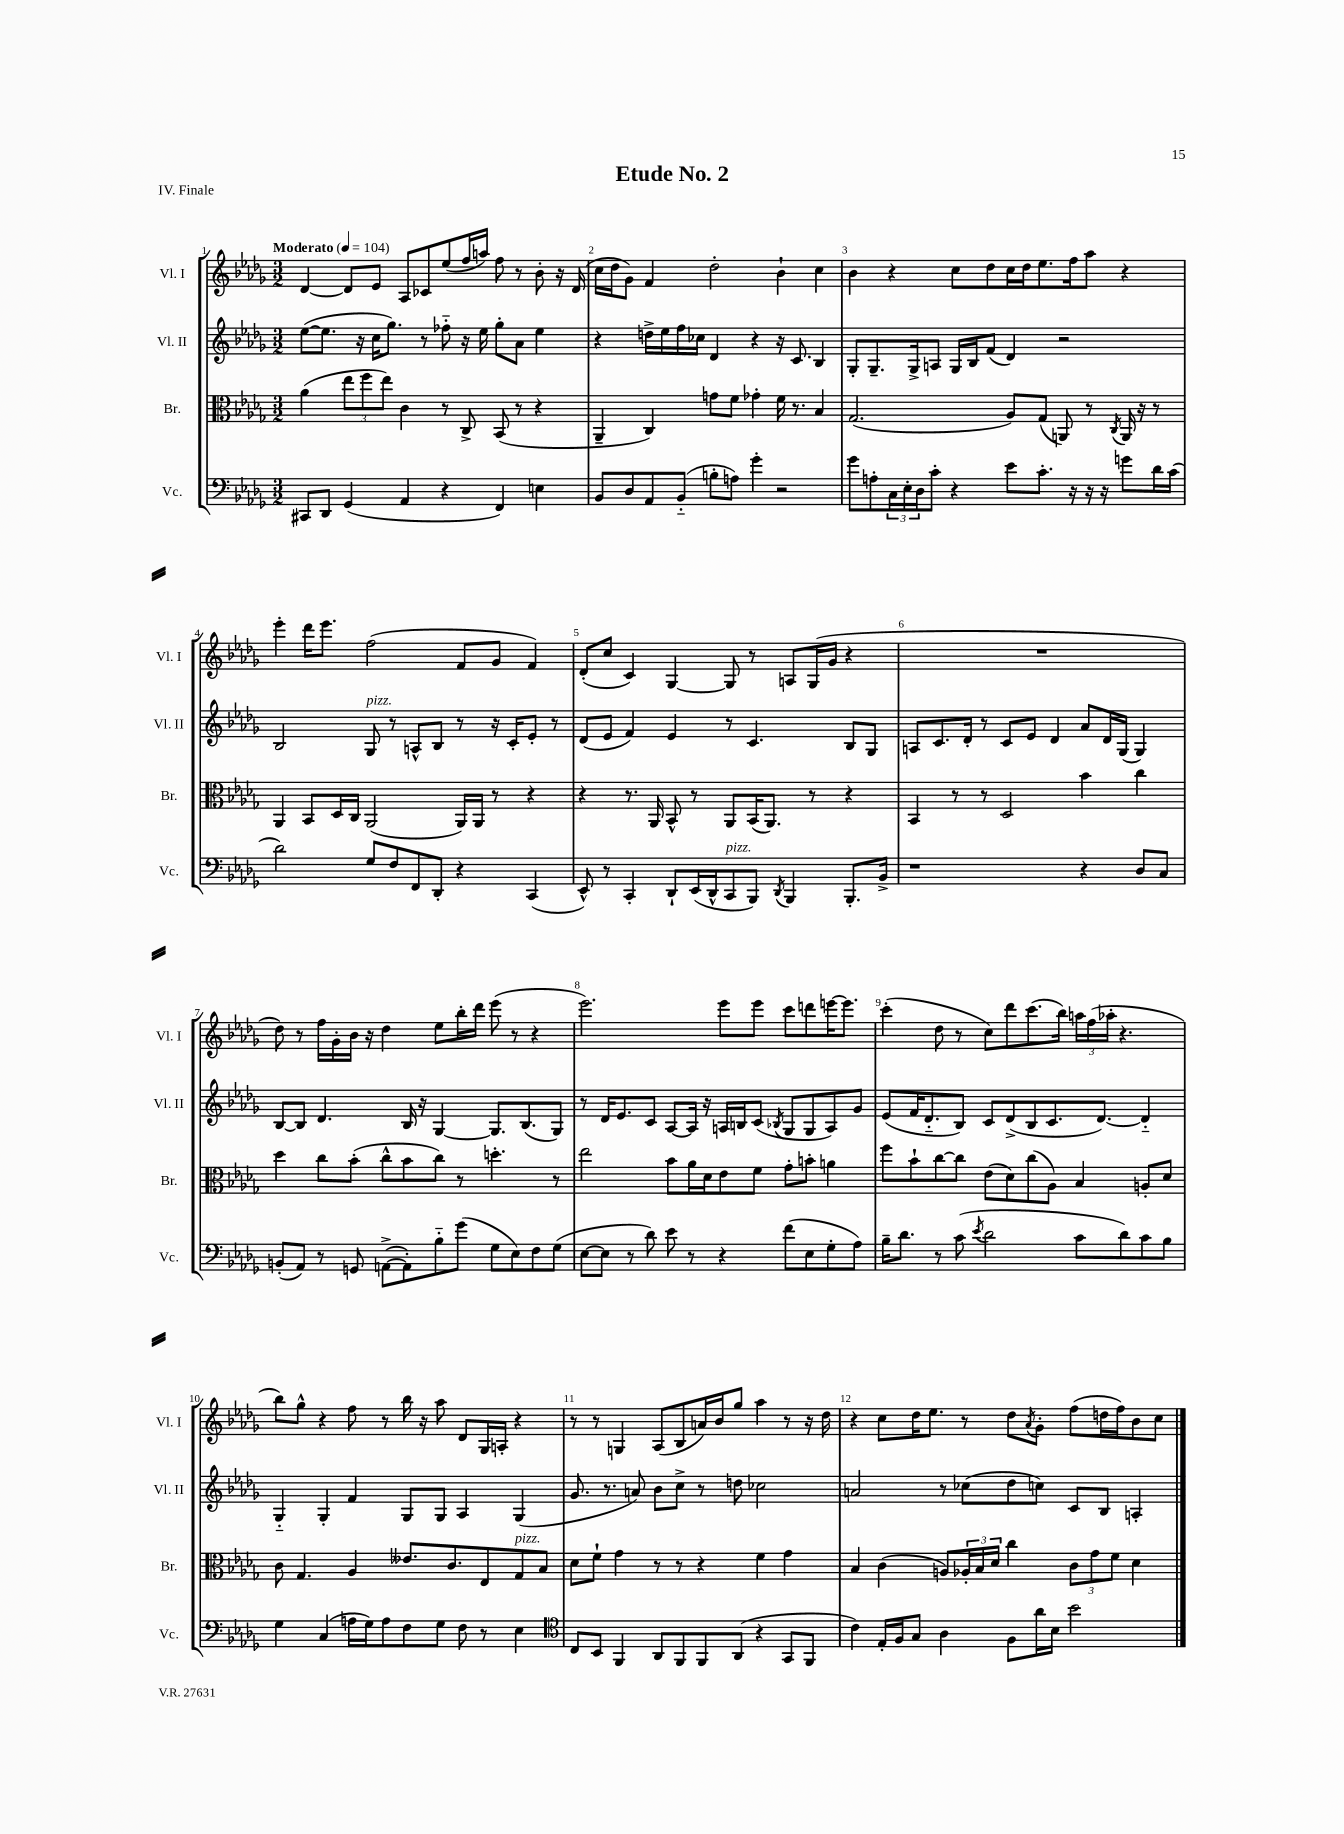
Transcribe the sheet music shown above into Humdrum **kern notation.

**kern	**kern	**kern	**kern
*staff4	*staff3	*staff2	*staff1
*clefF4	*clefC3	*clefG2	*clefG2
*k[b-e-a-d-g-]	*k[b-e-a-d-g-]	*k[b-e-a-d-g-]	*k[b-e-a-d-g-]
*M3/2	*M3/2	*M3/2	*M3/2
*MM104	*MM104	*MM104	*MM104
8CC#/L	(4a-\	([8ee-\L	[4d-/
8DD-/J	.	8.ee-\]J	.
(4GG-/	12ee-\L	.	8d-/]L
.	.	16r	.
.	12ff\	.	.
.	.	16cc\LK	8e-/J
.	12ee-\J)	.	.
.	.	8.gg-\J)	.
4AA-/	4c\	.	8A-/L
.	.	8r	8c-/
4r	8r	8ff-'~\	(8ee-/
.	8C^/	16r	16ff/L
.	.	16ee-\	16aa/JJ)
4FF/)	(8BB-/	8gg-'\L	8ff\
.	8r	8a-\J	8r
4E\	4r	4ee-\	8b-'\
.	.	.	16r
.	.	.	(16d-/
=	=	=	=
8BB-/L	4AA-~/	4r	16cc\LL
.	.	.	16dd-\J
8D-/	.	.	8g-\J)
8AA-/	4C/)	16dd^\LL	4f/
.	.	16ee-\	.
(8BB-'~/J	.	16ff\	.
.	.	16cc-\JJ	.
8B'\L	8g\L	4d-/	2dd-'\
8A\J)	8f\J	.	.
4g-'\	4g-'\	4r	.
2r	16f\	16r	4b-`\
.	8.r	8.c/	.
.	4B-/	4B-/	4cc\
=	=	=	=
8g-\L	(2.G-/	8G-'/L	4b-\
8A'\	.	8.G-~/	.
24C\L	.	.	4r
24E-'\	.	.	.
.	.	16G-^/k	.
24D-\J	.	.	.
8c'\J	.	8A/J	.
4r	.	16G-/LL	8cc\L
.	.	16B-/J	.
.	.	(8f/J	8dd-\
8e-\L	8A-/L)	4d-/)	16cc\L
.	.	.	16dd-\J
8.c'\J	(8G-/J	.	8.ee-\
.	8AA/)	2r	.
16r	.	.	16ff\k
16r	8r	.	8aa-\J
16r	.	.	.
.	8qC/	.	.
8g\L	16AA/	.	4r
.	16r	.	.
16d-\L	8r	.	.
(16c\JJ	.	.	.
=	=	=	=
2d-\)	4AA-/	2B-/	4eee-'\
.	8BB-/L	.	16ddd-\LK
.	.	.	8.eee-\J
.	16D-/L	.	.
.	16C/JJ	.	.
8G-/L	(2AA-/	8G-/	(2ff\
8F/	.	8r	.
8FF/	.	8A^^/L	.
8DD-'/J	.	8B-/J	.
4r	16AA-/LL)	8r	8f/L
.	16AA-/JJ	.	.
.	8r	16r	8g-/J
.	.	16c'/LK	.
(4CC/	4r	8e-'/J	4f/)
.	.	8r	.
=	=	=	=
8EE-^^/)	4r	(8d-/L	(8d-'/L
8r	.	8e-/J	8cc/J
4CC'/	8.r	4f/)	4c/)
.	16AA-/	.	.
8DD-`/L	8BB-^^/	4e-/	[4G-/
(16EE-/L	8r	.	.
16DD-^^/J	.	.	.
8CC/	8AA-/L	8r	8G-/]
8BBB-/J)	(16BB-/K	4.c/	8r
.	8.AA-/J)	.	.
8qDD-/	.	.	.
4BBB-/	.	.	8A/L
.	8r	.	(16G-/L
.	.	.	16g-/JJ
8.BBB-'/L	4r	8B-/L	4r
.	.	8G-/J	.
16BB-^/Jk	.	.	.
=	=	=	=
1r	4BB-/	8A/L	1.r
.	.	8.c/	.
.	8r	.	.
.	.	16d-'/Jk	.
.	8r	8r	.
.	2D-/	8c/L	.
.	.	8e-/J	.
.	.	4d-/	.
4r	4b-\	8a-/L	.
.	.	16d-/L	.
.	.	(16G-/JJ	.
8D-/L	4cc\	4G-/)	.
8C/J	.	.	.
=	=	=	=
(8BB'/L	4dd-\	[8B-/L	8dd-\)
8AA-/J)	.	8B-/]J	8r
8r	8cc\L	4.d-/	16ff\LL
.	.	.	16g-'\
8GG/	(8b-'\J	.	16b-\JJ
.	.	.	16r
([8AA^\L	8cc^^\L	.	4dd-\
8AA'\])	8b-\	16B-/	.
.	.	16r	.
8B-'~\	8cc\J)	[4G-/	8ee-\L
(8g-\J	8r	.	16bb-'\L
.	.	.	16ddd-\JJ
8G-\L	4.dd'\	8.G-/]L	(8eee-\
8E-\)	.	.	8r
.	.	(8.B-/	.
8F\	.	.	4r
(8G-\J	8r	8G-/J)	.
=	=	=	=
[8E-\L	2ee-\	8r	2.eee-\)
8E-\]J	.	16d-/LK	.
.	.	8.e-/	.
8r	.	.	.
8d-\)	.	8c/J	.
8e-\	8b-\L	[8A-/L	.
8r	16a-\L	16A-/]Jk	.
.	16d-\J	16r	.
4r	8e-\	16A/LL	8eee-\L
.	.	16B/J	.
.	8f\J	(8c/J	8eee-\J
.	.	8qB-/	.
(8f\L	8g-'\L	8G-/L	8ccc\L
8E-\	8b'\J	8G-/	8ddd\
8G-'\	4a\	8A/)	[16eee\K
.	.	.	8.eee\]J
8A-\J)	.	8g-/J	.
=	=	=	=
16B-~\LK	8ff\L	(8e-/L	(4ccc'\
8.d-\J	.	.	.
.	8b-`\	16f/K	.
.	.	8.d-'~/	.
8r	[8cc\	.	8dd-\
(8c\	8cc\]J	8B-/J)	8r
8qe-/	.	.	.
2d-\	(8e-\L	8c/L	8cc\L)
.	8d-\)	(8d-^/	8ddd-\
.	(8cc\	8B-/	(8.ccc\
.	8A-\J)	8.c/	.
.	.	.	16bb-\Jk)
8c\L	4B-/	.	24aa\LL
.	.	.	(24ff\
.	.	[8.d-/J)	.
.	.	.	24aa-'\JJ
8d-\)	.	.	4.r
8c\	8A'/L	4d-'~/]	.
8B-\J	8d-/J	.	.
=	=	=	=
4G-\	8c\	4G-'~/	8bb-\L)
.	4.G-/	.	8gg-^^\J
(4C/	.	4G-'/	4r
16A\LL	4A-/	4f/	8ff\
16G-\J)	.	.	.
8A\	.	.	8r
8F\	8.e--/L	8G-/L	16bb-\
.	.	.	16r
8G-\J	.	8G-/J	8aa-\
.	8.c/	.	.
8F\	.	4A-/	8d-/L
8r	8E-/	.	16G-/L
.	.	.	16A'/JJ
4E-\	8G-/	(4G-/	4r
.	8B-/J	.	.
=	=	=	=
*clefC4	*	*	*
8C/L	8d-\L	8.g-/	8r
8BB-/J	8f`\J	.	8r
.	.	8.r	.
4FF/	4g-\	.	4G/
.	.	8a/)	.
8AA-/L	8r	8b-\L	(8A-/L
8FF/	8r	8cc^\J	8B-/
8FF/	4r	8r	16a/L)
.	.	.	16b-/J
(8AA-/J	.	8dd\	8gg-/J
4r	4f\	2cc-\	4aa-\
8GG-/L	4g-\	.	8r
8FF/J	.	.	16r
.	.	.	16dd-\
=	=	=	=
4c\)	4B-/	2a/	4r
16E-'/LL	(4c\	.	8cc\L
16F/J	.	.	.
8G-/J	.	.	16dd-\K
.	.	.	8.ee-\J
4A-\	8A/L)	8r	.
.	24A-'/L	(8cc-\L	8r
.	24B-/	.	.
.	24d-/JJ	.	.
8F\L	4cc\	8dd-\	8dd-\L
.	.	.	8qa-/
16a-\L	.	8cc\J)	8g-'\J
16B-\JJ	.	.	.
2b-\	12c\L	8c/L	(8ff\L
.	12g-\	.	.
.	.	8B-/J	16dd\L
.	12f\J	.	.
.	.	.	16ff\J)
.	4d-\	4A'/	8b-\
.	.	.	8cc\J
==	==	==	==
*-	*-	*-	*-
